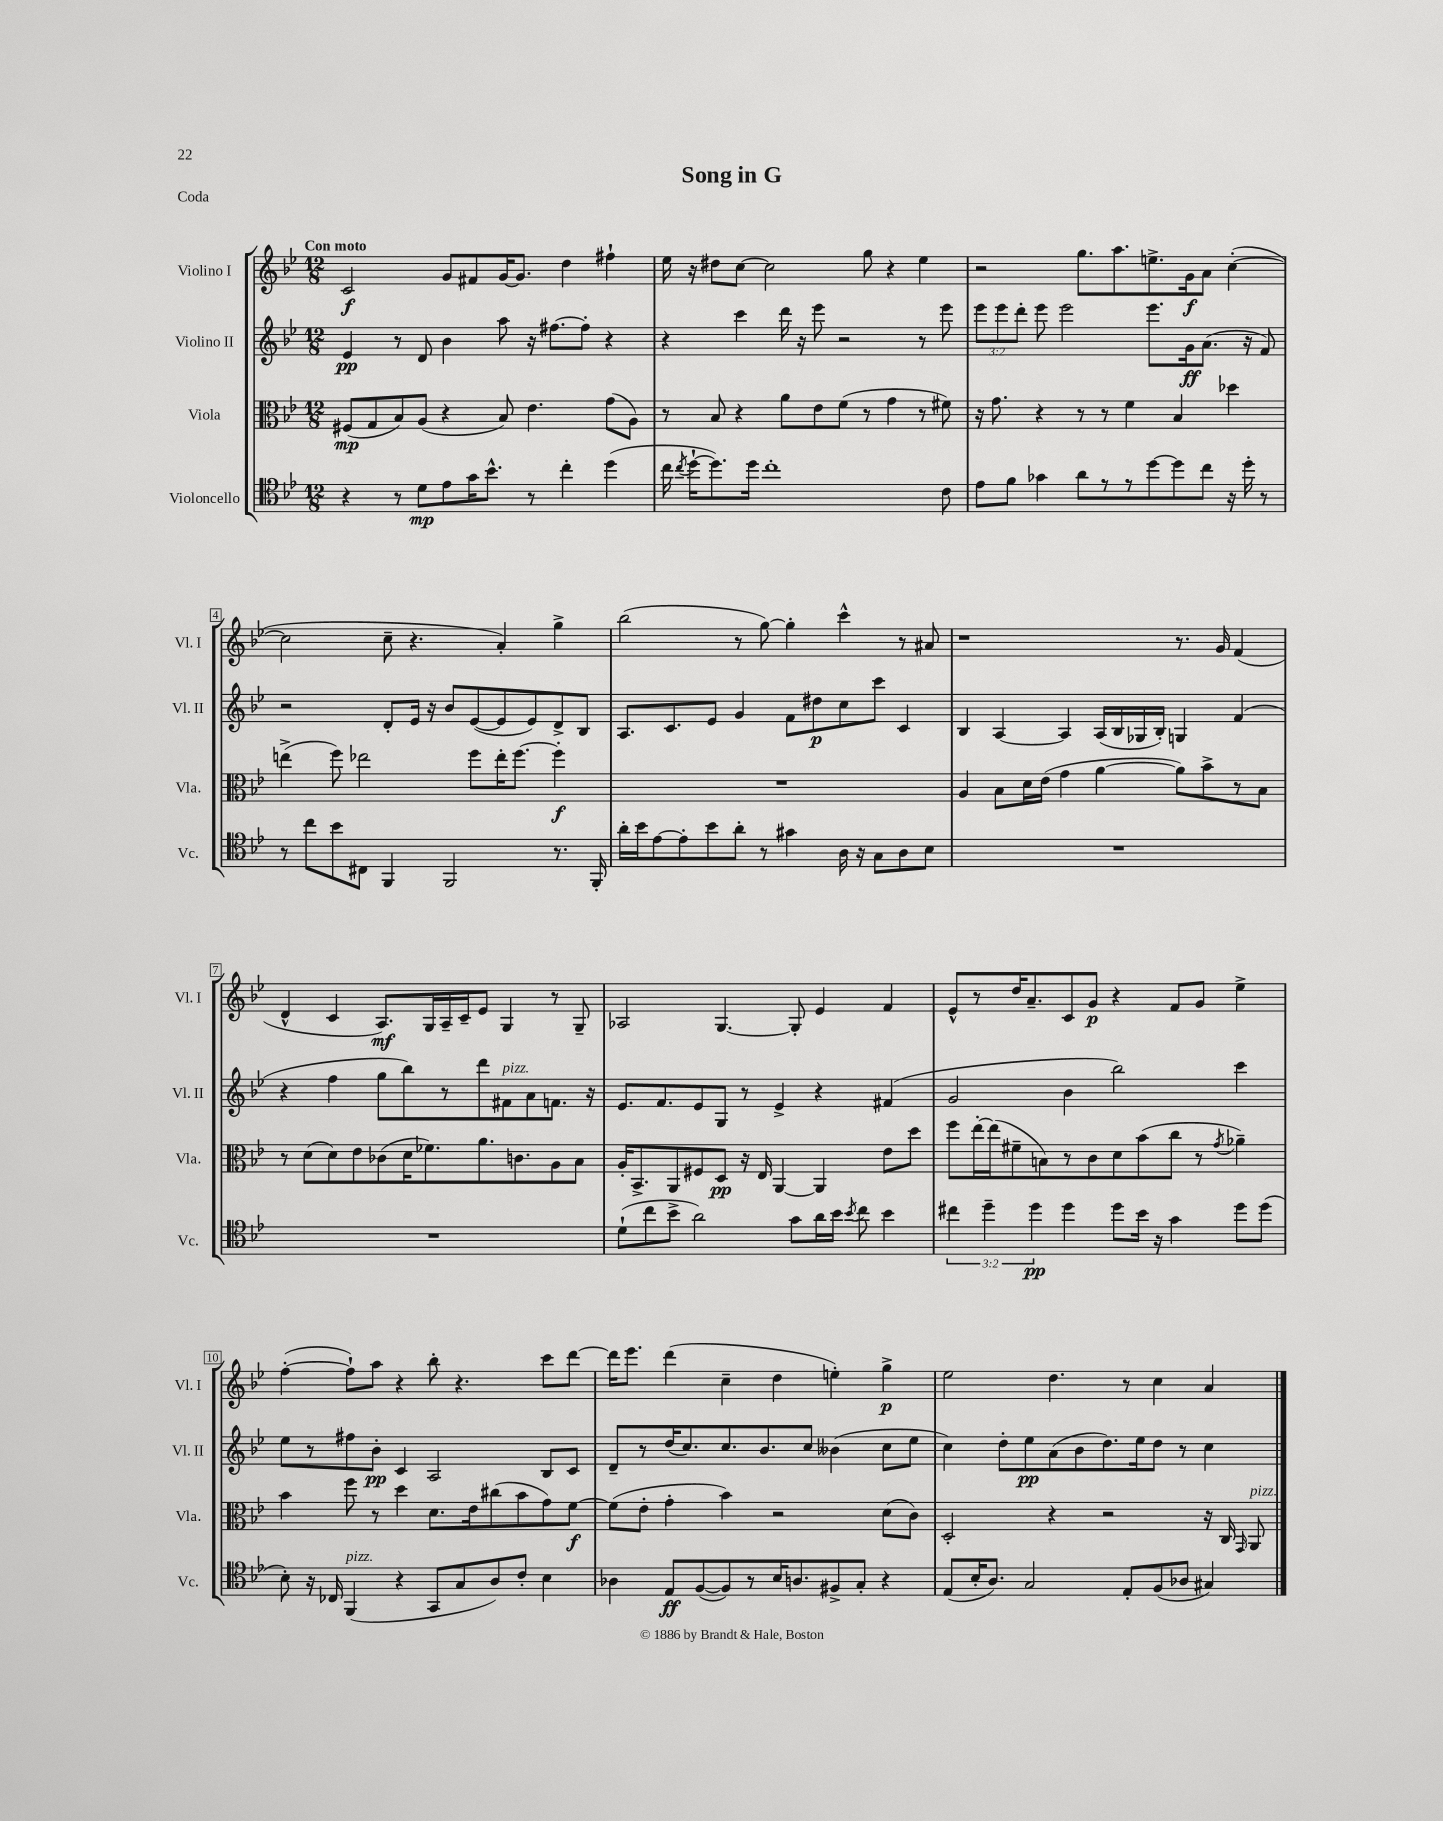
\header { title = "Song in G" piece = "Coda" }
<<
\new StaffGroup <<
\new Staff = "s0" \with { instrumentName = "Violino I" shortInstrumentName = "Vl. I" } {
    \clef treble \key bes \major \numericTimeSignature \time 12/8 \tempo "Con moto"
    \autoBeamOff c'2\f g'8[ fis'8 g'16~ g'8.] d''4 fis''4-! |
    ees''16 r16 dis''8[ c''8]~ c''2 g''8 r4 ees''4 |
    r2 g''8.[ a''8. e''8.-> g'16\f a'8] c''4~-.( |
    c''2 c''8-- r4. a'4-.) g''4-> |
    bes''2( r8 g''8~) g''4-. c'''4-^ r8 ais'8 |
    r1 r8. g'16 f'4( |
    d'4-^ c'4 a8.[\mf) g16 a16-- c'16-- ees'8] g4 r8 g8-- |
    aes2 g4.~ g8-. ees'4 f'4 |
    ees'8[-^ r8 d''16 a'8.-- c'8 g'8]\p r4 f'8[ g'8] ees''4-> |
    f''4~-.( f''8[-!) a''8] r4 bes''8-. r4. c'''8[ d'''8]~ |
    d'''16[ ees'''8.] d'''4( c''4-- d''4 e''4-.) g''4->\p |
    ees''2 d''4. r8 c''4 a'4 \bar "|." |
}
\new Staff = "s1" \with { instrumentName = "Violino II" shortInstrumentName = "Vl. II" } {
    \clef treble \key bes \major \numericTimeSignature \time 12/8 \override Staff.TupletNumber.text = #tuplet-number::calc-fraction-text
    \autoBeamOff ees'4\pp r8 d'8 bes'4 a''8 r16 fis''8.[~ fis''8]-. r4 |
    r4 c'''4 d'''16 r16 ees'''8 r2 r8 ees'''8 |
    \tuplet 3/2 { ees'''8[ ees'''8 d'''8]-. } ees'''8 ees'''2 ees'''8.[ g'16\ff a'8.]( r16 f'8) |
    r2 d'8[-. ees'16] r16 bes'8[ ees'8~( ees'8 ees'8) d'8-> bes8] |
    a8.[ c'8. ees'8] g'4 f'8[ dis''8\p c''8 c'''8] c'4 |
    bes4 a4~ a4 a16[( bes16 ges16 bes16]-.) g4 f'4( |
    r4 f''4 g''8[ bes''8) r8 d'''8 fis'8^\markup { \italic "pizz." } a'8 f'8.] r16 |
    ees'8.[ f'8. ees'8 g8] r8 ees'4-> r4 fis'4( |
    g'2 bes'4 bes''2) c'''4 |
    ees''8[ r8 fis''8 bes'8]-.\pp c'4 a2 bes8[ c'8] |
    d'8[-- r8 d''16( c''8.) c''8. bes'8. c''8] beses'4( c''8[ ees''8] |
    c''4) d''8[-. ees''8\pp a'8( bes'8 d''8.) ees''16 d''8] r8 c''4 \bar "|." |
}
\new Staff = "s2" \with { instrumentName = "Viola" shortInstrumentName = "Vla." } {
    \clef alto \key bes \major \numericTimeSignature \time 12/8
    \autoBeamOff fis8[\mp( g8 bes8) a8]( r4 bes8) ees'4. g'8[( a8]) |
    r8 bes8 r4 a'8[ ees'8 f'8]( r8 g'4 r8 fis'8) |
    r16 g'8. r4 r8 r8 f'4 bes4 des''4 |
    e''4->( f''8) ees''2 f''8[ ees''16-. f''8.]~ f''4-.\f |
    R1. |
    a4 bes8[ d'16 ees'16]( g'4 a'4~ a'8[) bes'8-> r8 bes8] |
    r8 d'8[( d'8) ees'8 ces'8( d'16 fes'8.) a'8. c'8. a8 bes8] |
    a16[-. bes,8.-> a,8 fis8 d8]\pp r16 ees16 a,4~ a,4 ees'8[ d''8] |
    f''8[ ees''16~-. ees''16( fis'8-- b8) r8 c'8 d'8 bes'8( c''8] r8 \acciaccatura { g'8 } aes'4--) |
    bes'4 f''8 r8 d''4 d'8.[ ees'16 cis''8( bes'8 g'8) f'8]~\f |
    f'8[( ees'8]-. g'4-. bes'4) r2 d'8[( c'8]) |
    d2-. r4 r2 r16 c16 \grace { g,16 } a,8^\markup { \italic "pizz." } \bar "|." |
}
\new Staff = "s3" \with { instrumentName = "Violoncello" shortInstrumentName = "Vc." } {
    \clef tenor \key bes \major \numericTimeSignature \time 12/8 \override Staff.TupletNumber.text = #tuplet-number::calc-fraction-text
    \autoBeamOff r4 r8 d'8[\mp ees'8 g'16 bes'8.]-^ r8 c''4-. d''4( |
    c''16 \acciaccatura { c''8 } d''16[~-! d''8.) d''16] c''1-. c'8 |
    ees'8[ f'8] ges'4 a'8[ r8 r8 d''8~ d''8 c''8] r16 d''16-. r8 |
    r8 c''8[ bes'8 cis8] f,4 f,2 r8. f,16-. |
    a'16[-. bes'16 ees'8~ ees'8-. bes'8 a'8]-. r8 gis'4 a16 r16 g8[ a8 bes8] |
    R1. |
    R1. |
    d'8[-!( c''8 bes'8]-> a'2) g'8[ a'16 bes'16] \acciaccatura { bes'8 } c''8 bes'4 |
    \tuplet 3/2 { cis''4 d''4-- d''4\pp } d''4 d''8[ bes'16] r16 g'4 d''8[ d''8]( |
    bes8-.) r16 ces16 f,4^\markup { \italic "pizz." }( r4 g,8[ g8 a8) c'8]-. bes4 |
    aes4 ees8[\ff f8~( f8) r8 bes16 a8. fis8-> g8]-. r4 |
    ees8[( bes16-. a8.]) g2 ees8[-. f8( aes8] gis4) \bar "|." |
}
>>
>>
\layout { \context { \Score \override BarNumber.stencil = #(make-stencil-boxer 0.1 0.3 ly:text-interface::print) } }
